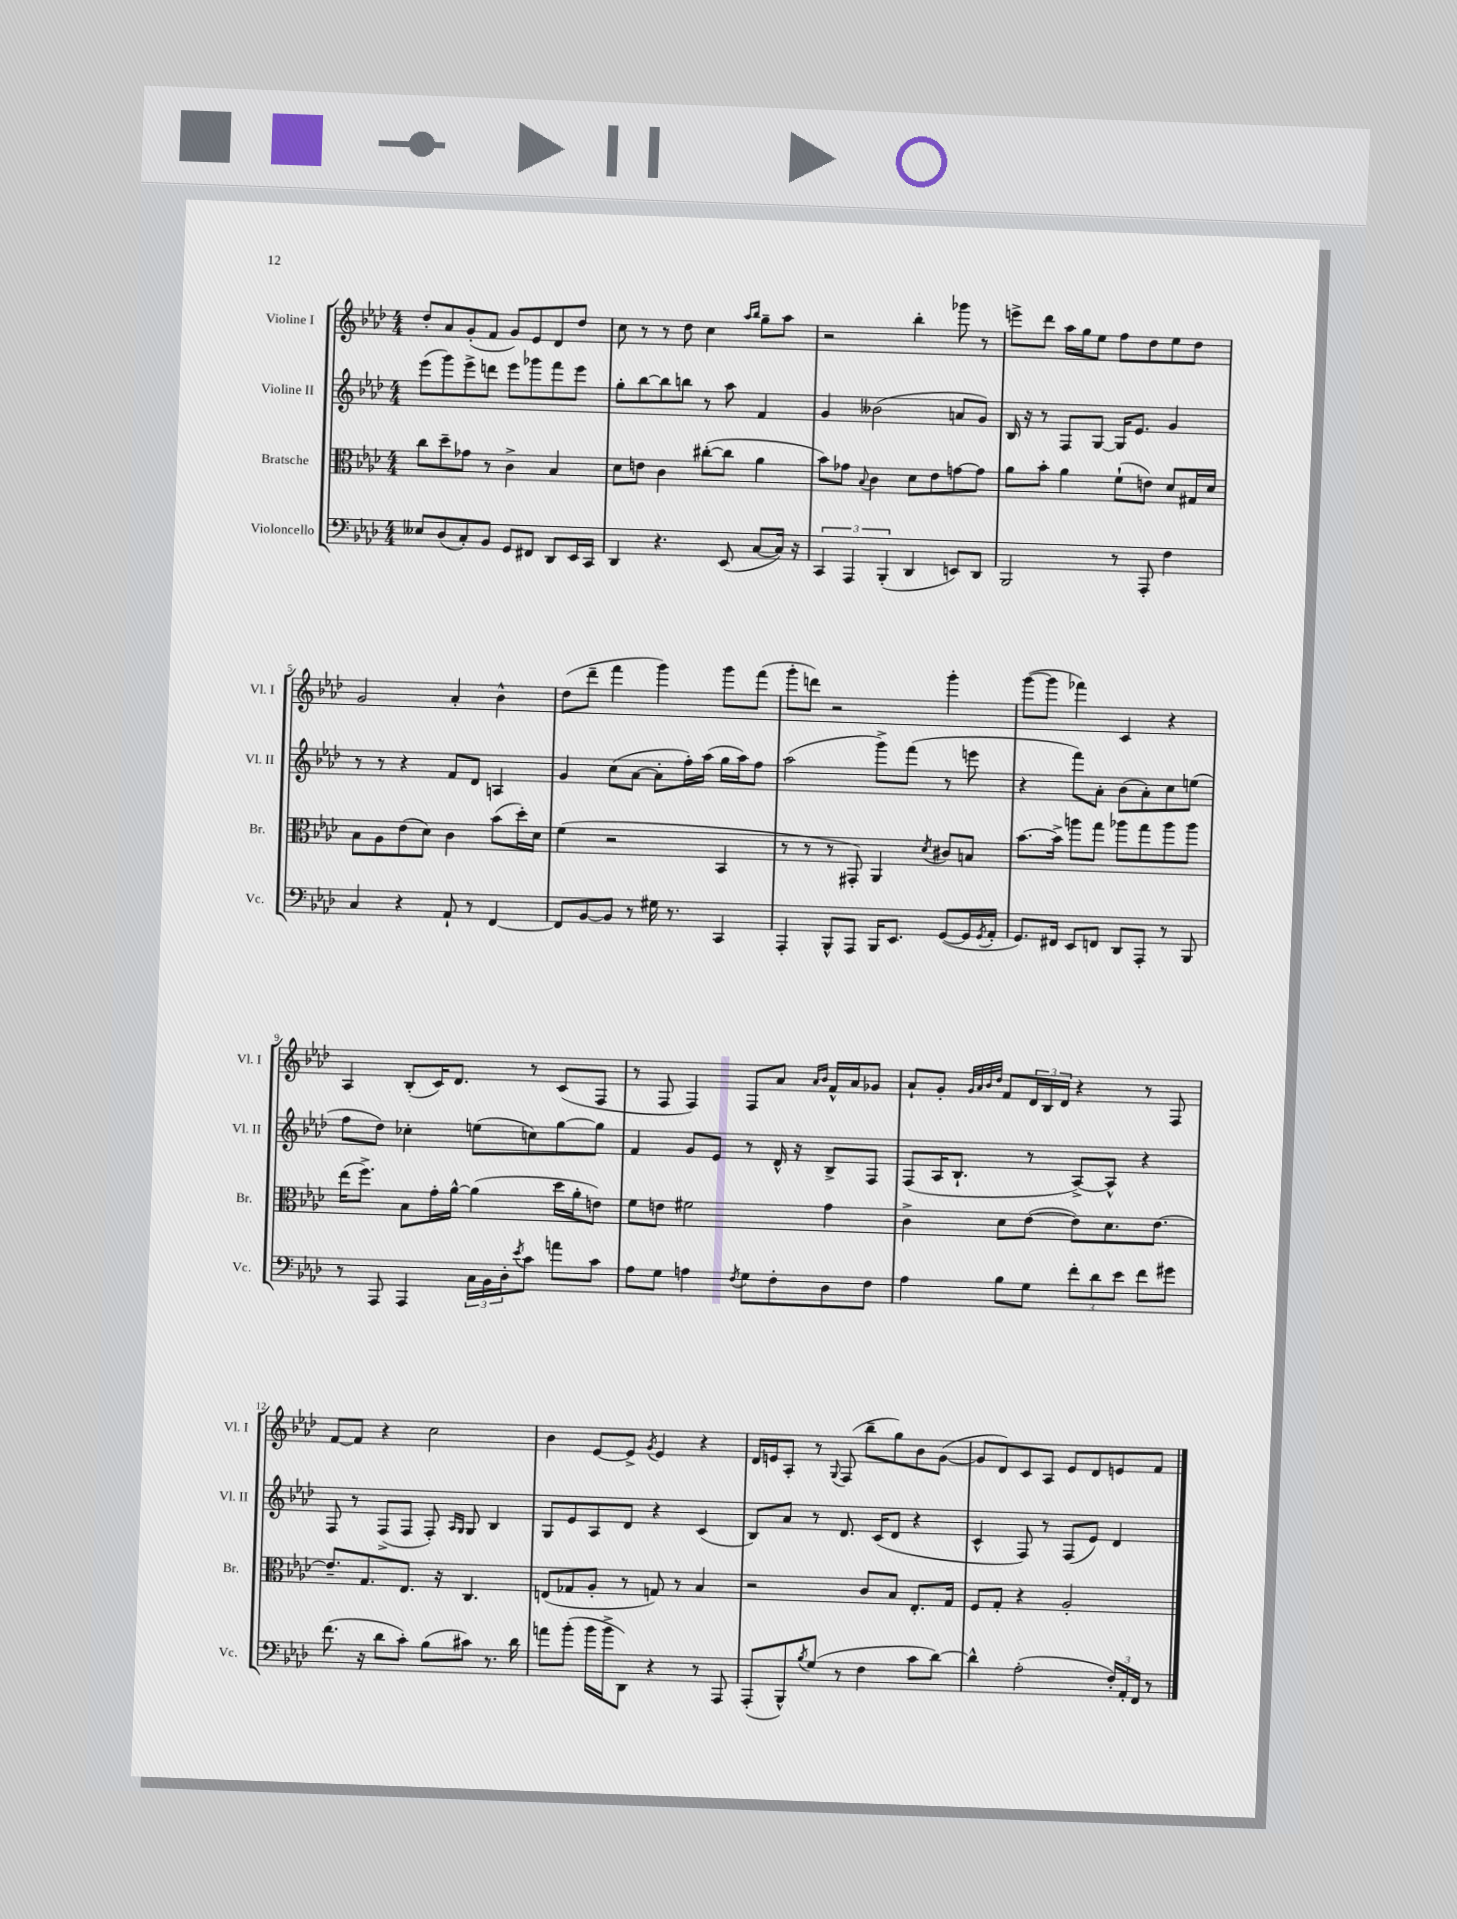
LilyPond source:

<<
\new StaffGroup <<
\new Staff = "s0" \with { instrumentName = "Violine I" shortInstrumentName = "Vl. I" } {
    \clef treble \key aes \major \numericTimeSignature \time 4/4
    des''8-. aes'8 g'8-.( f'8 g'8) ees'8 des'8 des''8 |
    c''8 r8 r8 des''8 c''4 \grace { aes''16 bes''16 } g''8-- aes''8 |
    r2 bes''4-. ges'''8 r8 |
    e'''8-> des'''8 aes''16 g''16 ees''8 f''8 des''8 ees''8 des''8 |
    g'2 aes'4-. bes'4-^ |
    des''8( des'''8-- f'''4 g'''4) g'''8 f'''8( |
    g'''8-. d'''8) r2 g'''4-. |
    g'''8~( g'''8 fes'''4) c'4 r4 |
    aes4 bes8-.( c'16) des'8. r8 c'8( f8 |
    r8 f8 f4) f8 aes'8 \grace { aes'16 bes'16 } f'16-^ aes'16 ges'8 |
    aes'8-! g'8-. \grace { g'32 aes'32 bes'32 des''32 } f'8 \tuplet 3/2 { des'16 bes16 des'16 } r4 r8 f8 |
    f'8~ f'8 r4 c''2 |
    bes'4 ees'8~ ees'8-> \acciaccatura { g'8 } ees'4 r4 |
    des'16 e'16 aes8-. r8 \appoggiatura { g8 } f8( bes''8-- g''8) bes'8 g'8~( |
    g'8 des'8) c'8 aes8 ees'8 des'8 e'8 f'8 \bar "|." |
}
\new Staff = "s1" \with { instrumentName = "Violine II" shortInstrumentName = "Vl. II" } {
    \clef treble \key aes \major \numericTimeSignature \time 4/4
    ees'''8( g'''8) ees'''8-> d'''8 ees'''8 ges'''8 f'''8 ees'''8 |
    g''8-. bes''8~ bes''8 b''8 r8 aes''8 f'4 |
    g'4 beses'2( a'8 g'8) |
    bes16 r16 r8 f8 g8~ g16 ees'8. g'4 |
    r8 r8 r4 f'8 des'8 a4 |
    g'4 c''8( aes'8~ aes'8-. f''16-.) aes''16( g''16 aes''16) f''8 |
    aes''2( g'''8->) f'''8( r8 e'''8 |
    r4 f'''8) aes'8-. bes'8( aes'8-.) c''8 e''8( |
    f''8 des''8) ces''4-. e''8( c''8) g''8~ g''8 |
    f'4 g'8 ees'8 r8 des'16-^ r16 bes8-> f8 |
    f8( aes16 bes8.-! r8 aes8~->) aes8-^ r4 |
    f8 r8 f8->( f8 f8-.) \grace { aes16 g16 } g8 bes4 |
    g8 ees'8 aes8 des'8 r4 c'4( |
    bes8) aes'8 r8 des'8. c'16( des'8 r4 |
    c'4-^ f8) r8 f8( ees'8) des'4 \bar "|." |
}
\new Staff = "s2" \with { instrumentName = "Bratsche" shortInstrumentName = "Br." } {
    \clef alto \key aes \major \numericTimeSignature \time 4/4
    c''8 des''8-- ges'8 r8 c'4-> bes4 |
    des'8 e'8 c'4 cis''8~-.( cis''8 aes'4 |
    bes'8) ges'8 \appoggiatura { bes8 } c'4 des'8 ees'8 g'8~ g'8 |
    aes'8 bes'8-. aes'4 f'8-!( e'8) des'8 gis16 des'16 |
    bes8 aes8 ees'8( des'8) c'4 bes'8( des''16-.) des'16 |
    f'4( r2 bes,4 |
    r8 r8 r8 gis,8-.) aes,4 \acciaccatura { des'8 } cis'8 b8 |
    bes'8.~ bes'16-> a''8 g''8 aes''8 g''8 aes''8 aes''8 |
    ees''16( f''8.->) bes8 g'16-. aes'16~-^ aes'4( des''16 aes'16-. e'8) |
    f'8 e'8 fis'2 g'4 |
    c'4-> des'8 ees'8~( ees'8) des'8. ees'8.~ |
    ees'8.-- g8. ees8. r16 c4. |
    e8( ges8 aes8-. r8 g8) r8 bes4 |
    r2 c'8 bes8 ees8.-. g16 |
    f8 g8-. r4 aes2-. \bar "|." |
}
\new Staff = "s3" \with { instrumentName = "Violoncello" shortInstrumentName = "Vc." } {
    \clef bass \key aes \major \numericTimeSignature \time 4/4
    eeses8 des8( c8-.) bes,8 g,8 fis,8 des,8 ees,16 c,16 |
    des,4 r4. ees,8( c8~ c16) r16 |
    \tuplet 3/2 { c,4 aes,,4 bes,,4-.( } des,4 e,8) des,8 |
    bes,,2 r8 aes,,8-. f4 |
    c4 r4 aes,8-! r8 f,4~ |
    f,8 bes,8~ bes,8 r8 gis16 r8. c,4 |
    aes,,4-. bes,,8-^ aes,,8 bes,,16 ees,8. g,8~( g,16 \acciaccatura { g,8 } aes,16-. |
    g,8.) fis,16 ees,8 f,8 des,8 aes,,8-. r8 bes,,8 |
    r8 aes,,8 aes,,4 \tuplet 3/2 { c16 bes,16 des16-. } \acciaccatura { ees'8 } c'8 a'8 c'8 |
    aes8 g8 a4 \acciaccatura { f8 } g8 f8-. des8 f8 |
    aes4 bes8 g8 \tuplet 3/2 { f'8-. des'8 ees'8 } f'8 gis'8 |
    f'8.( r16 des'8 c'8-.) bes8( cis'8) r8. des'16 |
    a'8 bes'8-.( bes'16 bes'16-> des,8) r4 r8 aes,,8 |
    aes,,8-.( bes,,8-^) \acciaccatura { bes8 } g8( r8 f4 c'8 des'8~) |
    des'4-^ aes2-.( \tuplet 3/2 { f16-.) aes,16-. f,16 } r8 \bar "|." |
}
>>
>>
